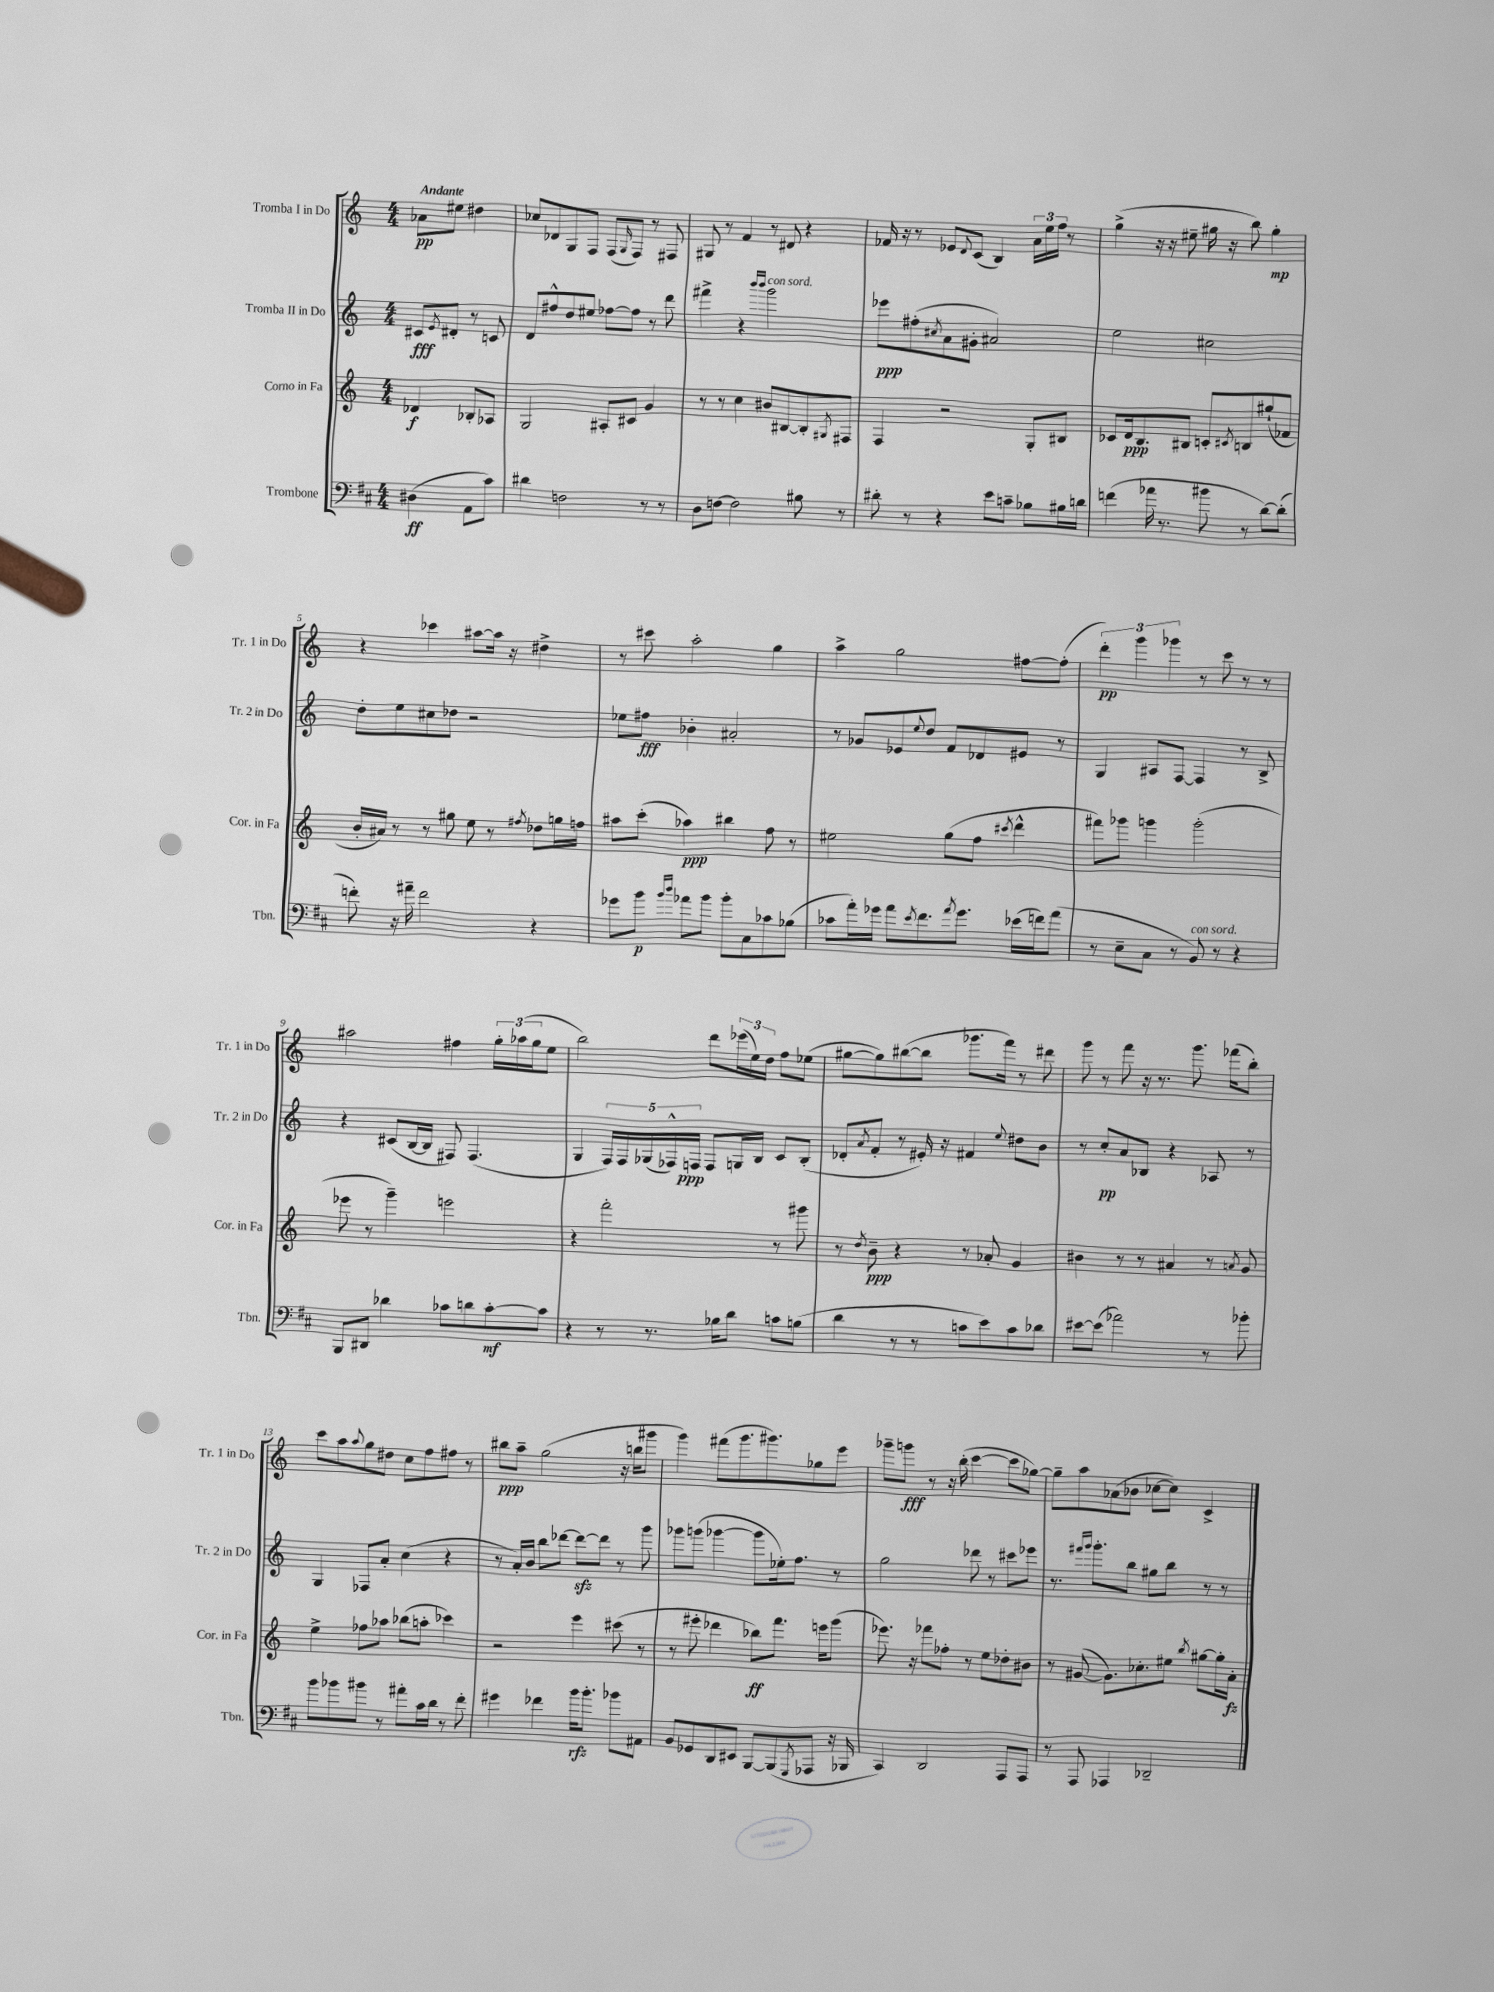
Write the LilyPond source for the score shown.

<<
\new StaffGroup <<
\new Staff = "s0" \with { instrumentName = "Tromba I in Do" shortInstrumentName = "Tr. 1 in Do" } {
    \clef treble \key c \major \numericTimeSignature \time 4/4 \partial 2 \tempo "Andante"
    aes'8\pp eis''8 dis''4 |
    ces''8 des'8 g8 f8 f8( \grace { g16 } f8) r8 fis8 |
    gis8 r8 f'4 r8 dis'8 r4 |
    fes'16 r16 r8 ees'8 \appoggiatura { d'8 } c'8( b4) \tuplet 3/2 { a'16 e''16 f''16 } r8 |
    g''4->( r16 r16 eis''8-- gis''16 r16 b''8) gis''4-.\mp |
    r4 ces'''4 ais''8~ ais''16 r16 dis''4-> |
    r8 cis'''8 a''2-. g''4 |
    a''4-> g''2 fis''8~ fis''8-.( |
    \tuplet 3/2 { d'''4-.\pp) g'''4 ges'''4 } r8 c'''8 r8 r8 |
    ais''2 fis''4 \tuplet 3/2 { g''16-. aes''16( g''16 } e''8 |
    b''2) d'''8 \tuplet 3/2 { ees'''16( e''16) d''16 } f''8 ees''8( |
    gis''8~ gis''8) bis''8~( bis''8 ges'''8. f'''16) r8 dis'''8 |
    g'''8 r8 f'''8 r16 r8. g'''8. fes'''16( b''8-.) |
    c'''8 a''8 \appoggiatura { a''8 } g''8 dis''8 c''8 f''8 fis''8 r8 |
    bis''8\ppp a''8-- g''2( r16 b''16 gis'''8 |
    g'''4) fis'''8( g'''8. gis'''8.) ges''8 e'''8 |
    ges'''8-- g'''8\fff r8 r16 b''16-.( c'''4~ c'''8 ges''8~) |
    ges''8-- a''8 aes'8( bes'8 ces''8~ ces''8) c'4-> \bar "|." |
}
\new Staff = "s1" \with { instrumentName = "Tromba II in Do" shortInstrumentName = "Tr. 2 in Do" } {
    \clef treble \key c \major \numericTimeSignature \time 4/4 \partial 2
    cis'8\fff \acciaccatura { e'8 } dis'8-. r8 c'8 |
    d'8 fis''8-^ d''8 eis''8 fes''8~ fes''8 r8 d'''8 |
    fis'''4-> r4 \grace { b'''16 b'''16 } g'''2^\markup { \italic "con sord." } |
    ees'''8\ppp fis''8-.( \acciaccatura { cis''8 } a'8 gis'8-. ais'2) |
    e''2 cis''2 |
    d''8-. e''8 cis''8 des''8 r2 |
    ees''8 fis''8\fff bes'4-. ais'2-. |
    r8 ges'8 ees'8 \appoggiatura { e''8 } d''8 f'8 des'8 eis'8 r8 |
    g4 ais8 f8~ f4 r8 b8-> |
    r4 cis'8( b16~ b16 fis8) fis4.( |
    g4 \tuplet 5/4 { f16) f16 ges16( fes16-^) f16\ppp } f8 g16 b16 c'8 b8-.( |
    des'8-. \acciaccatura { a'8 } f'8-. r8 eis'16-.) r16 fis'4 \appoggiatura { e''8 } dis''8 b'8 |
    r8 c''8-.\pp a'8 bes8 r4 aes8 r8 |
    g4 fes8 a'8-. c''4( r4 |
    r8 a'16-.) b'16 b''8 des'''8~ des'''8~\sfz des'''8 r8 g'''8 |
    ges'''8 g'''8( ges'''4~ ges'''8 ees''16-.) f''8. r8 |
    g''2 des'''8 r8 cis'''8 ees'''8 |
    r8. \grace { fis'''16 g'''16 } g'''8.-. b''8 gis''8 b''8 r8 r8 \bar "|." |
}
\new Staff = "s2" \with { instrumentName = "Corno in Fa" shortInstrumentName = "Cor. in Fa" } {
    \clef treble \key c \major \numericTimeSignature \time 4/4 \partial 2
    des'4\f bes8-. aes8 |
    g2 ais8-. cis'8 g'4 |
    r8 r8 c''4 bis'8 bis8~ bis8-. \acciaccatura { gis8 } fis8 |
    f4 r2 g8-. bis8 |
    ces'8 d'16\ppp b8. bis8 c'8-. \acciaccatura { cis'8 } b8 gis''8-!( fes'8 |
    b'16-. ais'16) r8 r8 gis''8 e''8 r8 \acciaccatura { fis''8 } des''8 g''16 f''16 |
    ais''8 c'''8-.( aes''4\ppp) bis''4 f''8 r8 |
    eis''2 g''8( f''8 \acciaccatura { cis'''8 } d'''4-^ |
    fis'''8) ges'''8 g'''4 g'''2-.( |
    ees'''8 r8 g'''4--) e'''2 |
    r4 f'''2-. r8 gis'''8 |
    r8 \acciaccatura { d''8 } b'8--\ppp r4 r8 aes'8-. g'4 |
    bis'4 r8 r8 ais'4 r8 \acciaccatura { a'8 } g'8 |
    e''4-> fes''8 aes''8 bes''8( a''8-. ces'''4) |
    r2 e'''4 cis'''8( r8 |
    r8 eis'''8-. des'''4 bes''8\ff) f'''8. e'''16 g'''8( |
    ees'''8.) r16 fes'''8 fes''8-. r8 e''8 des''8-. bis'8 |
    r8 gis'8~( gis'8.) ces''8.-. eis''8 \acciaccatura { b''8 } gis''8~ gis''16-. a'16-.\fz \bar "|." |
}
\new Staff = "s3" \with { instrumentName = "Trombone" shortInstrumentName = "Tbn." } {
    \clef bass \key d \major \numericTimeSignature \time 4/4 \partial 2
    dis4\ff( a,8 cis'8) |
    dis'4 f2 r8 r8 |
    d8 f8~ f2 bis8 r8 |
    dis'8-. r8 r4 e'8 c'8-- bes8 bis16 d'16 |
    f'4( aes'16 r8. bis'8 r8 d'8~) d'8-.( |
    f'8-.) r16 ais'16-- f'2 r4 |
    ges'8 b'8\p \grace { b'16 d''16 } aes'8 b'8 b'8-. cis8 ces'8 bes8( |
    ces'8 a'16-.) ges'16 a'8 \acciaccatura { e'8 } fis'8. \acciaccatura { a'8 } ges'8. ees'16( f'16) a'8( |
    r8 e8-- cis8 r8 b,8^\markup { \italic "con sord." }) r8 r4 |
    b,,8 dis,8 des'4 ces'8 d'8 ces'8~-.\mf ces'8 |
    r4 r8 r8. bes16 d'8 c'8 b8( |
    d'4 r8 r8 c'8 e'8) c'8 des'8 |
    eis'8~ eis'8( aes'2) r8 bes'8-. |
    b'8 bes'8 bis'8 r8 ais'8-. cis'16 d'16 r8 fis'8-. |
    gis'4 fes'4 b'16\rfz b'8.-. bes'8 ais,8 |
    b,8 ges,8 d,8 eis,8 b,,8~ b,,8( \acciaccatura { g,,8 } aes,,8 r16 bes,,16 |
    cis,4) d,2 a,,8 a,,8 |
    r8 a,,8 aes,,4 des,2-- \bar "|." |
}
>>
>>
